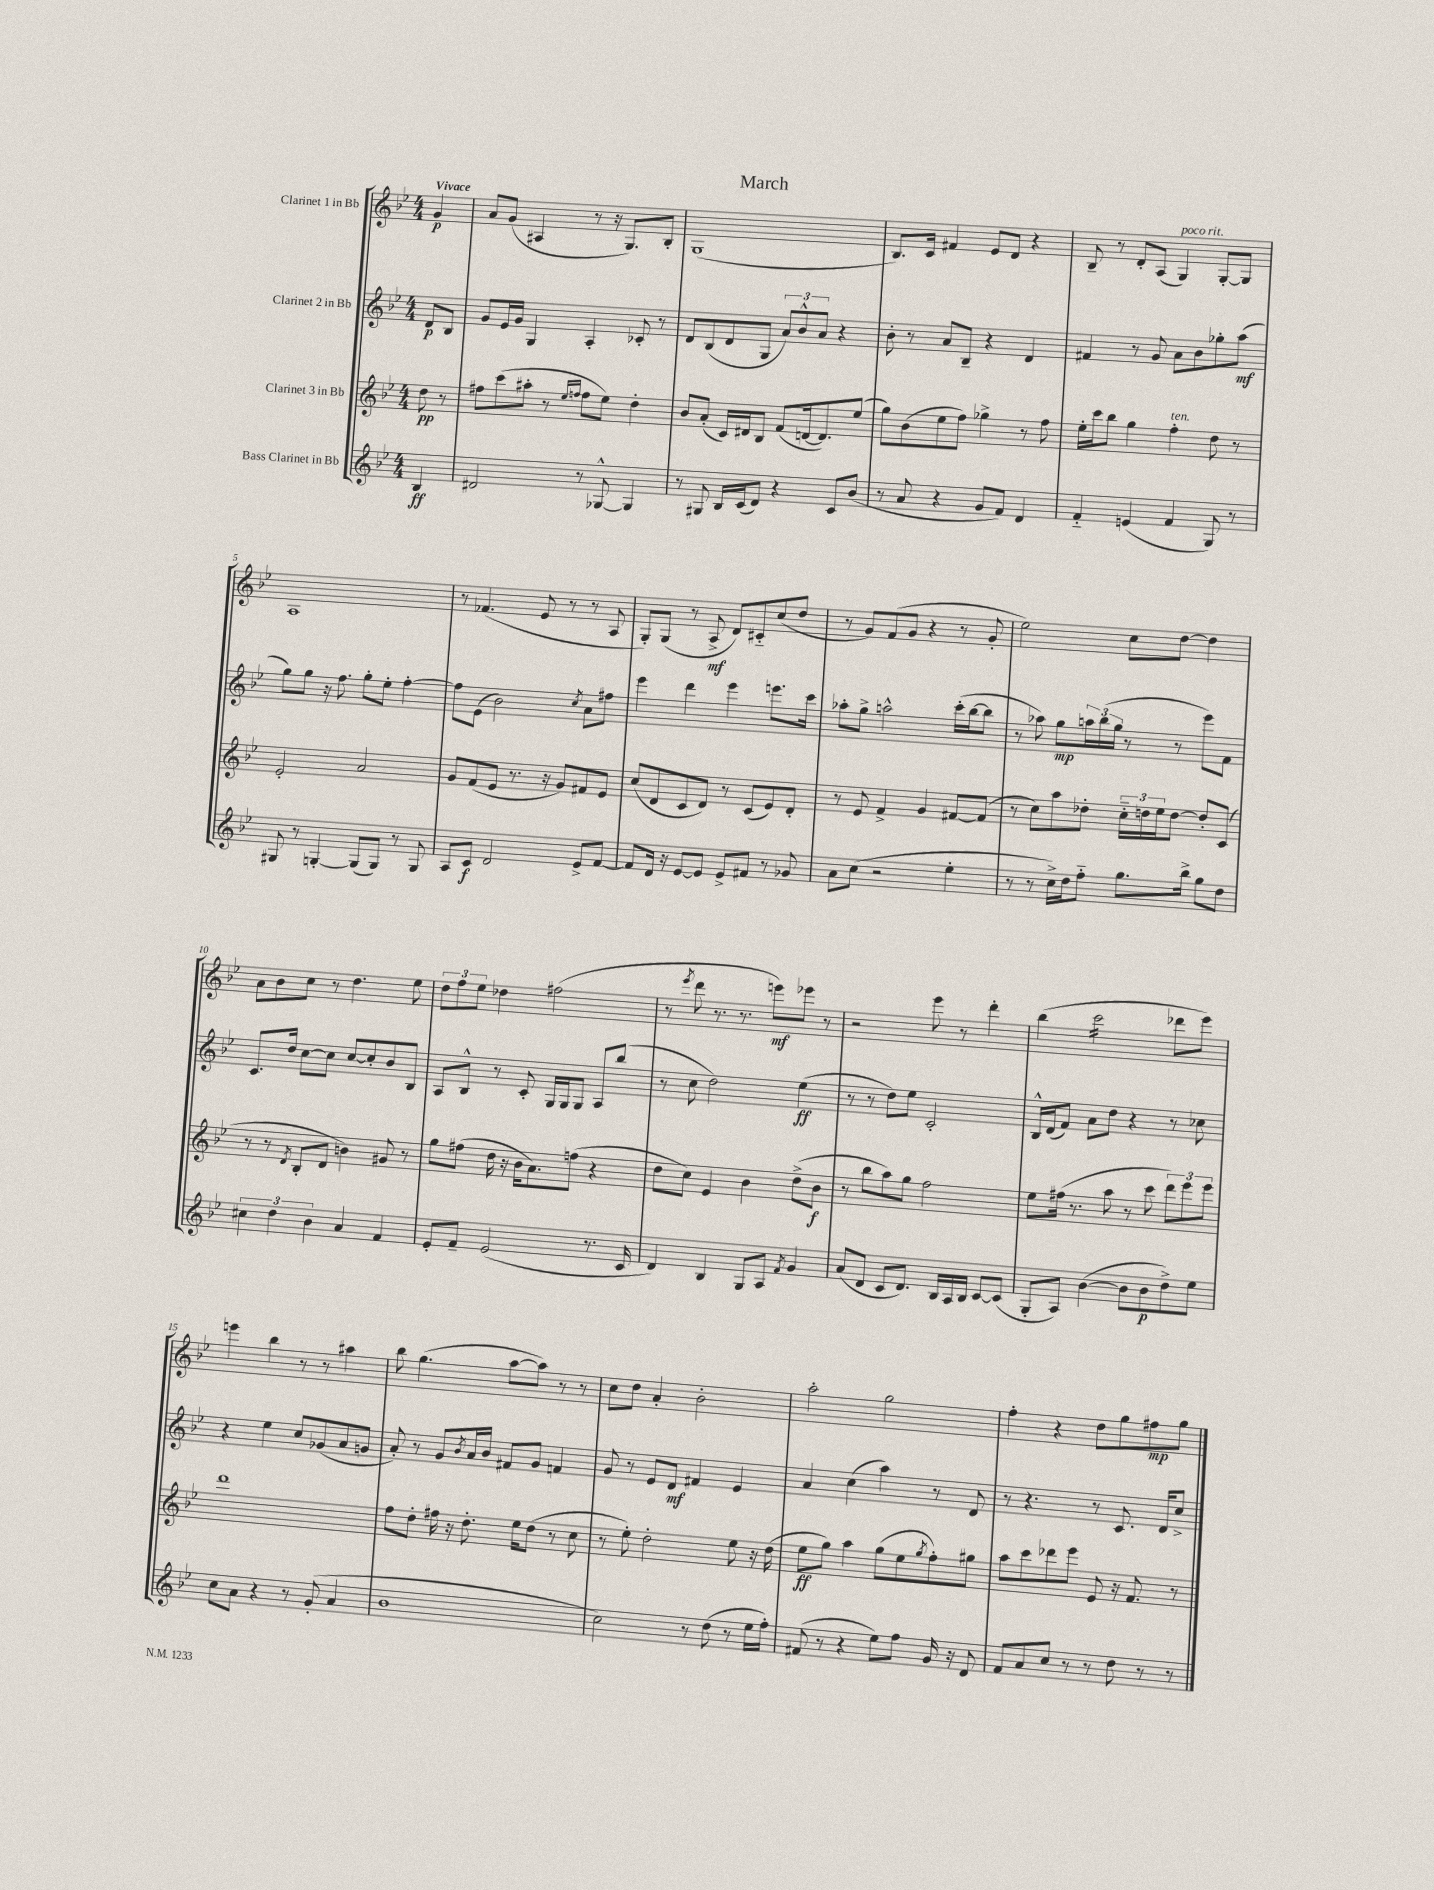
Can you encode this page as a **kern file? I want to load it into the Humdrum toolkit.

**kern	**kern	**kern	**kern
*staff4	*staff3	*staff2	*staff1
*clefG2	*clefG2	*clefG2	*clefG2
*k[b-e-]	*k[b-e-]	*k[b-e-]	*k[b-e-]
*M4/4	*M4/4	*M4/4	*M4/4
4B-	8dd	8d	4g
.	8r	8B-	.
=	=	=	=
2d#	8ff#	8g	8a
.	(8ccc	16e-	(8g
.	.	16g	.
.	8aa#'	4G	4A#
.	8r	.	.
.	16qqee-	.	.
.	16qqff	.	.
8r	8ff	4A'	8r
[8G-^^	8ee-)	.	16r
.	.	.	8.G)
4G-]	4dd'	8c-'	.
.	.	8r	8B-'
=	=	=	=
8r	8b-	8d	(1G
8G#	(8a'	(8B-	.
16B-	16c)	8d	.
(16c	16d#	.	.
8d)	8B-	8G	.
4r	(8f	12a)	.
.	.	12b-^^	.
.	[16d	.	.
.	.	12a	.
.	8.d])	.	.
8c	.	4r	.
(8b-	(8ee-	.	.
=	=	=	=
8r	8gg)	8b-'	8.B-)
8a	(8b-	8r	.
.	.	.	16c
4r	8ee-	8a	4f#
.	8ff)	8B-~	.
8g	4gg-^	4r	8e-
8f)	.	.	8d
4d	8r	4d	4r
.	8ff	.	.
=	=	=	=
4f'~	16ee-'	4f#	8B-~
.	16ccc	.	.
.	8bb-	.	8r
(4e	4gg	8r	8d'
.	.	8g	(8A
4f	4ff'	8a	4G)
.	.	8b-	.
8G)	8dd	8gg-'	[8G'
8r	8r	(8aa	8G]
=	=	=	=
8G#	2e-'	8gg)	1A
8r	.	8gg	.
[4G'	.	16r	.
.	.	8.ff	.
(8G]	2a	8gg'	.
8G)	.	8ee-'	.
8r	.	[4ff'	.
8G	.	.	.
=	=	=	=
8A	8g	8ff]	8r
8c	(8f	(8e-	(4.f-
2d	8e-	2b-)	.
.	8.r	.	.
.	.	.	8e-
.	16r	.	.
.	8g)	.	8r
.	.	8qcc	.
8e-^	8f#	8a	8r
[8f	8e-	8ff#	8A
=	=	=	=
8f]	(8cc	4eee-	8G')
16d	8d	.	(8G
16r	.	.	.
[8e-	8c	4ddd	8r
8e-]	8d)	.	8A^
8e-^	8r	4eee-	8d)
8f#	(8c	.	8c#'~
8r	8e-)	8.eee	(8cc
8g-	8d'	.	8dd
.	.	16ccc	.
=	=	=	=
8a	8r	8aa-'	8r
(8cc	8e-	8gg^	8g)
2r	4f^	2aa^^	(8f
.	.	.	8g
.	4g	.	4r
4ee-'	[8f#	(16ccc'	8r
.	.	[16bb-	.
.	(8f#]	8bb-]	8g'
=	=	=	=
8r	8r	8r	2ee-)
8r	8cc)	8aa-)	.
16cc^)	8aa	8gg	.
16dd	.	.	.
8ff'~	8dd-'	24aa	.
.	.	(24bb-	.
.	.	24gg	.
8.gg	24cc'~	8r	8cc
.	24dd	.	.
.	24ee-	.	.
.	[8dd	8r	[8dd
16bb-^	.	.	.
8gg	8dd']	8eee-)	4dd]
8dd	(8c	8f	.
=	=	=	=
6cc#	8r	8.c	8a
.	8r	.	8b-
6dd	.	.	.
.	.	16dd	.
.	8qd	.	.
.	8B-'	[8cc	8cc
6b-	.	.	.
.	8d	8cc]	8r
4a	4b)	[8cc	4.dd
.	.	8cc']	.
4f	8g#	8b-	.
.	8r	8B-	8ee-
=	=	=	=
8e-'	8gg	8A	12dd
.	.	.	12ff
8f~	(8ff#	8B-^^	.
.	.	.	12ee-
(2e-	16dd	8r	4dd-
.	16r	.	.
.	16b-	8c'	.
.	8.a)	.	.
.	.	16G	(2ff#
.	.	16G	.
.	(8ff	8G	.
8.r	4r	8A	.
.	.	(8bb-	.
16c	.	.	.
=	=	=	=
4d)	8dd	8r	8r
.	.	.	8qeee-
.	8cc)	8cc	8ddd
4B-	4e-	2dd)	8.r
.	.	.	8.r
8G	4b-	.	.
8A	.	.	8eee)
8qf	.	.	.
4g	(8dd^	(4ee-	8eee-
.	8b-	.	8r
=	=	=	=
(8a	8r	8r	2r
8d	8bb-	8r	.
8c	8aa)	8dd)	.
8.d)	8gg	8ee-	.
.	2ff	2c'	8eee-
16B-	.	.	.
16A	.	.	8r
16B-	.	.	.
[8c	.	.	4ddd'
(8c]	.	.	.
=	=	=	=
8G'	8ee-	16B-^^	(4bb-
.	.	(16d	.
8A)	(16ff#	8f)	.
.	8.r	.	.
([4b-	.	8a	2ccc
.	8aa	8dd	.
8b-]	8r	4r	.
8b-	8ccc	.	.
8dd^)	12ddd)	8r	8ddd-
.	12eee-	.	.
8ee-	.	8cc-	8eee-)
.	12eee-	.	.
=	=	=	=
8cc	1ddd	4r	4eee
8a	.	.	.
4r	.	4ee-	4bb-
8r	.	8cc	8r
(8g'	.	(8g-	8r
4a	.	8a	4aa#
.	.	8g	.
=	=	=	=
1b-	8ff	8a')	8bb-
.	8dd'	8r	(4.gg
.	16ff#	8g	.
.	16r	.	.
.	.	8qb-	.
.	8.dd'	16a	.
.	.	16b-	.
.	.	8f#	[8aa
.	16ee-	.	.
.	(8dd	8g	8aa])
.	8r	4f	8r
.	8cc	.	8r
=	=	=	=
2cc)	8r	8g	8cc
.	8ee-')	8r	8dd
.	2dd'	8e-	4a'
.	.	8d	.
8r	.	4f#	2b-'
(8dd	.	.	.
8r	8ee-	4e-	.
16ee-	16r	.	.
16ff')	(16dd	.	.
=	=	=	=
(8f#	8ee-	4a	2aa'
8r	8gg)	.	.
4r	4aa	(4cc	.
8ee-)	(8gg	4aa)	2gg
8ff	8ee-	.	.
.	8qgg	.	.
16g	8ff')	8r	.
16r	.	.	.
8d	8gg#	8d	.
=	=	=	=
8f	8aa	8r	4ff'
8a	8ccc	4.r	.
8cc	8ddd-	.	4r
8r	8eee-	.	.
8r	8e-	8r	8dd
8dd	16r	8.c	8gg
.	8.f	.	.
8r	.	.	8ff#
.	.	16d	.
8r	8r	8cc^	8gg
==	==	==	==
*-	*-	*-	*-
